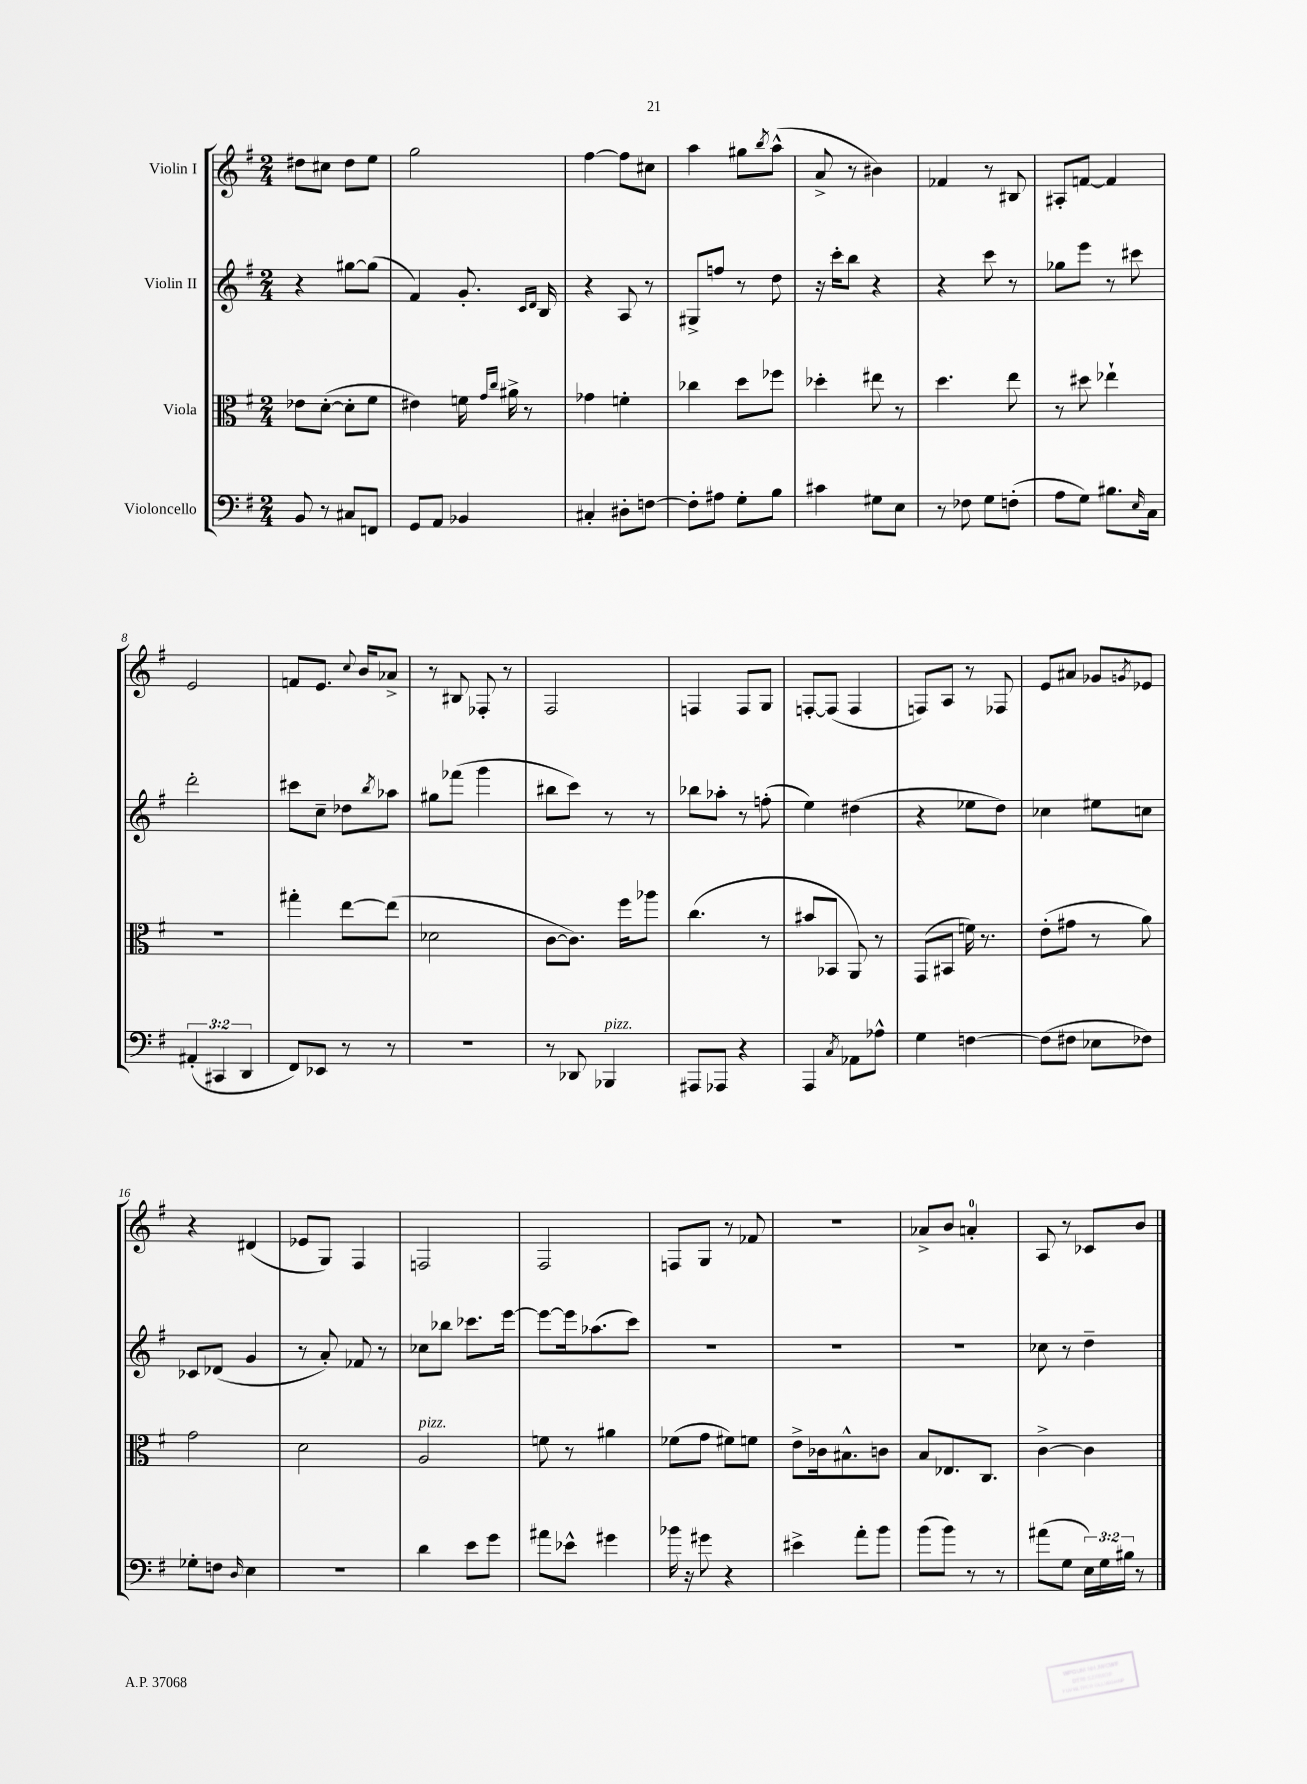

**kern	**kern	**kern	**kern
*staff4	*staff3	*staff2	*staff1
*clefF4	*clefC3	*clefG2	*clefG2
*k[f#]	*k[f#]	*k[f#]	*k[f#]
*M2/4	*M2/4	*M2/4	*M2/4
8BB	8e-	4r	8dd#
8r	([8d'	.	8cc#
8C#	8d']	[8gg#	8dd#
8FF	8f#	(8gg#]	8ee
=	=	=	=
8GG	4e#)	4f#)	2gg
8AA	.	.	.
4BB-	16f	8.g'	.
.	16qqg	.	.
.	16qqcc	.	.
.	16a#^	.	.
.	8r	.	.
.	.	16qqc	.
.	.	16qqd	.
.	.	16B	.
=	=	=	=
4C#'	4g-	4r	[4ff#
8D#'	4f'	8A	8ff#]
[8F	.	8r	8cc#
=	=	=	=
8F']	4cc-	8G#^	4aa
8A#	.	8ff	.
8G'	8dd	8r	8gg#
.	.	.	8qbb
8B	8ff-	8dd	(8aa^^
=	=	=	=
4c#	4dd-'	16r	8a^
.	.	16ccc'	.
.	.	8bb	8r
8G#	8ee#	4r	4b#)
8E	8r	.	.
=	=	=	=
8r	4.dd	4r	4f-
8F-	.	.	.
8G	.	8ccc	8r
(8F'	8ee	8r	8B#
=	=	=	=
8A	8r	8gg-	8A#'
8G)	8dd#	8eee	[8f
8.B#	4ee-`	8r	4f]
.	.	8ccc#	.
16qqE	.	.	.
16C	.	.	.
=	=	=	=
(6AA#'	2r	2ddd'	2e
6CC#	.	.	.
6DD	.	.	.
=	=	=	=
8FF#)	4gg#'	8ccc#	8f
8EE-	.	8cc~	8.e
8r	[8ee	8dd-	.
.	.	.	8qqcc
.	.	.	16b
.	.	8qbb	.
8r	(8ee]	8aa-	8a-^
=	=	=	=
2r	2d-	8gg#	8r
.	.	(8fff-	8B#
.	.	4ggg	8F-'
.	.	.	8r
=	=	=	=
8r	[8c	8bb#	2F#
8DD-	8.c])	8ccc)	.
4BBB-	.	8r	.
.	16ff#	.	.
.	8aa-	8r	.
=	=	=	=
8AAA#	(4.cc	8bb-	4F
8AAA-	.	8aa-'	.
4r	.	8r	8F
.	8r	(8ff'	8G
=	=	=	=
4AAA	8b#	4ee)	[8F'
.	8BB-	.	(8F]
8qC	.	.	.
8AA-	8AA)	(4dd#	4F
8A-^^	8r	.	.
=	=	=	=
4G	(8GG	4r	8F)
.	8BB#	.	8A
[4F	16f)	8ee-	8r
.	8.r	.	.
.	.	8dd)	8F-
=	=	=	=
(8F]	(8e'	4cc-	8e
8F#	8g#	.	8a#
8E-	8r	8ee#	8g-
.	.	.	8qg
8F-)	8a)	8cc	8e-
=	=	=	=
8G-'	2g	8c-	4r
8F	.	(8d-	.
16qqD	.	.	.
4E	.	4g	(4d#
=	=	=	=
2r	2d	8r	8e-
.	.	8a')	8G)
.	.	8f-	4F#
.	.	8r	.
=	=	=	=
4d	2A	8cc-	2F
.	.	8bb-	.
8e	.	8.ccc-	.
8g	.	.	.
.	.	[16eee	.
=	=	=	=
8a#	8f	8eee_	2F#
8e-^^	8r	16eee]	.
.	.	(8.aa-	.
4g#	4a#	.	.
.	.	8ccc)	.
=	=	=	=
16b-	(8f-	2r	8F
16r	.	.	.
8g#	8g	.	8G
4r	8f#)	.	8r
.	8f	.	8f-
=	=	=	=
4e#^	8e^	2r	2r
.	16c-	.	.
.	8.B#^^	.	.
8a'	.	.	.
8b	8c	.	.
=	=	=	=
(8b	8B	2r	8a-^
8b)	8.E-	.	8b
8r	.	.	4a'
.	8.C	.	.
8r	.	.	.
=	=	=	=
(8a#	[4c^	8cc-	8A
8G	.	8r	8r
24E)	4c]	4dd~	8c-
24G	.	.	.
24B#	.	.	.
8r	.	.	8b
==	==	==	==
*-	*-	*-	*-
